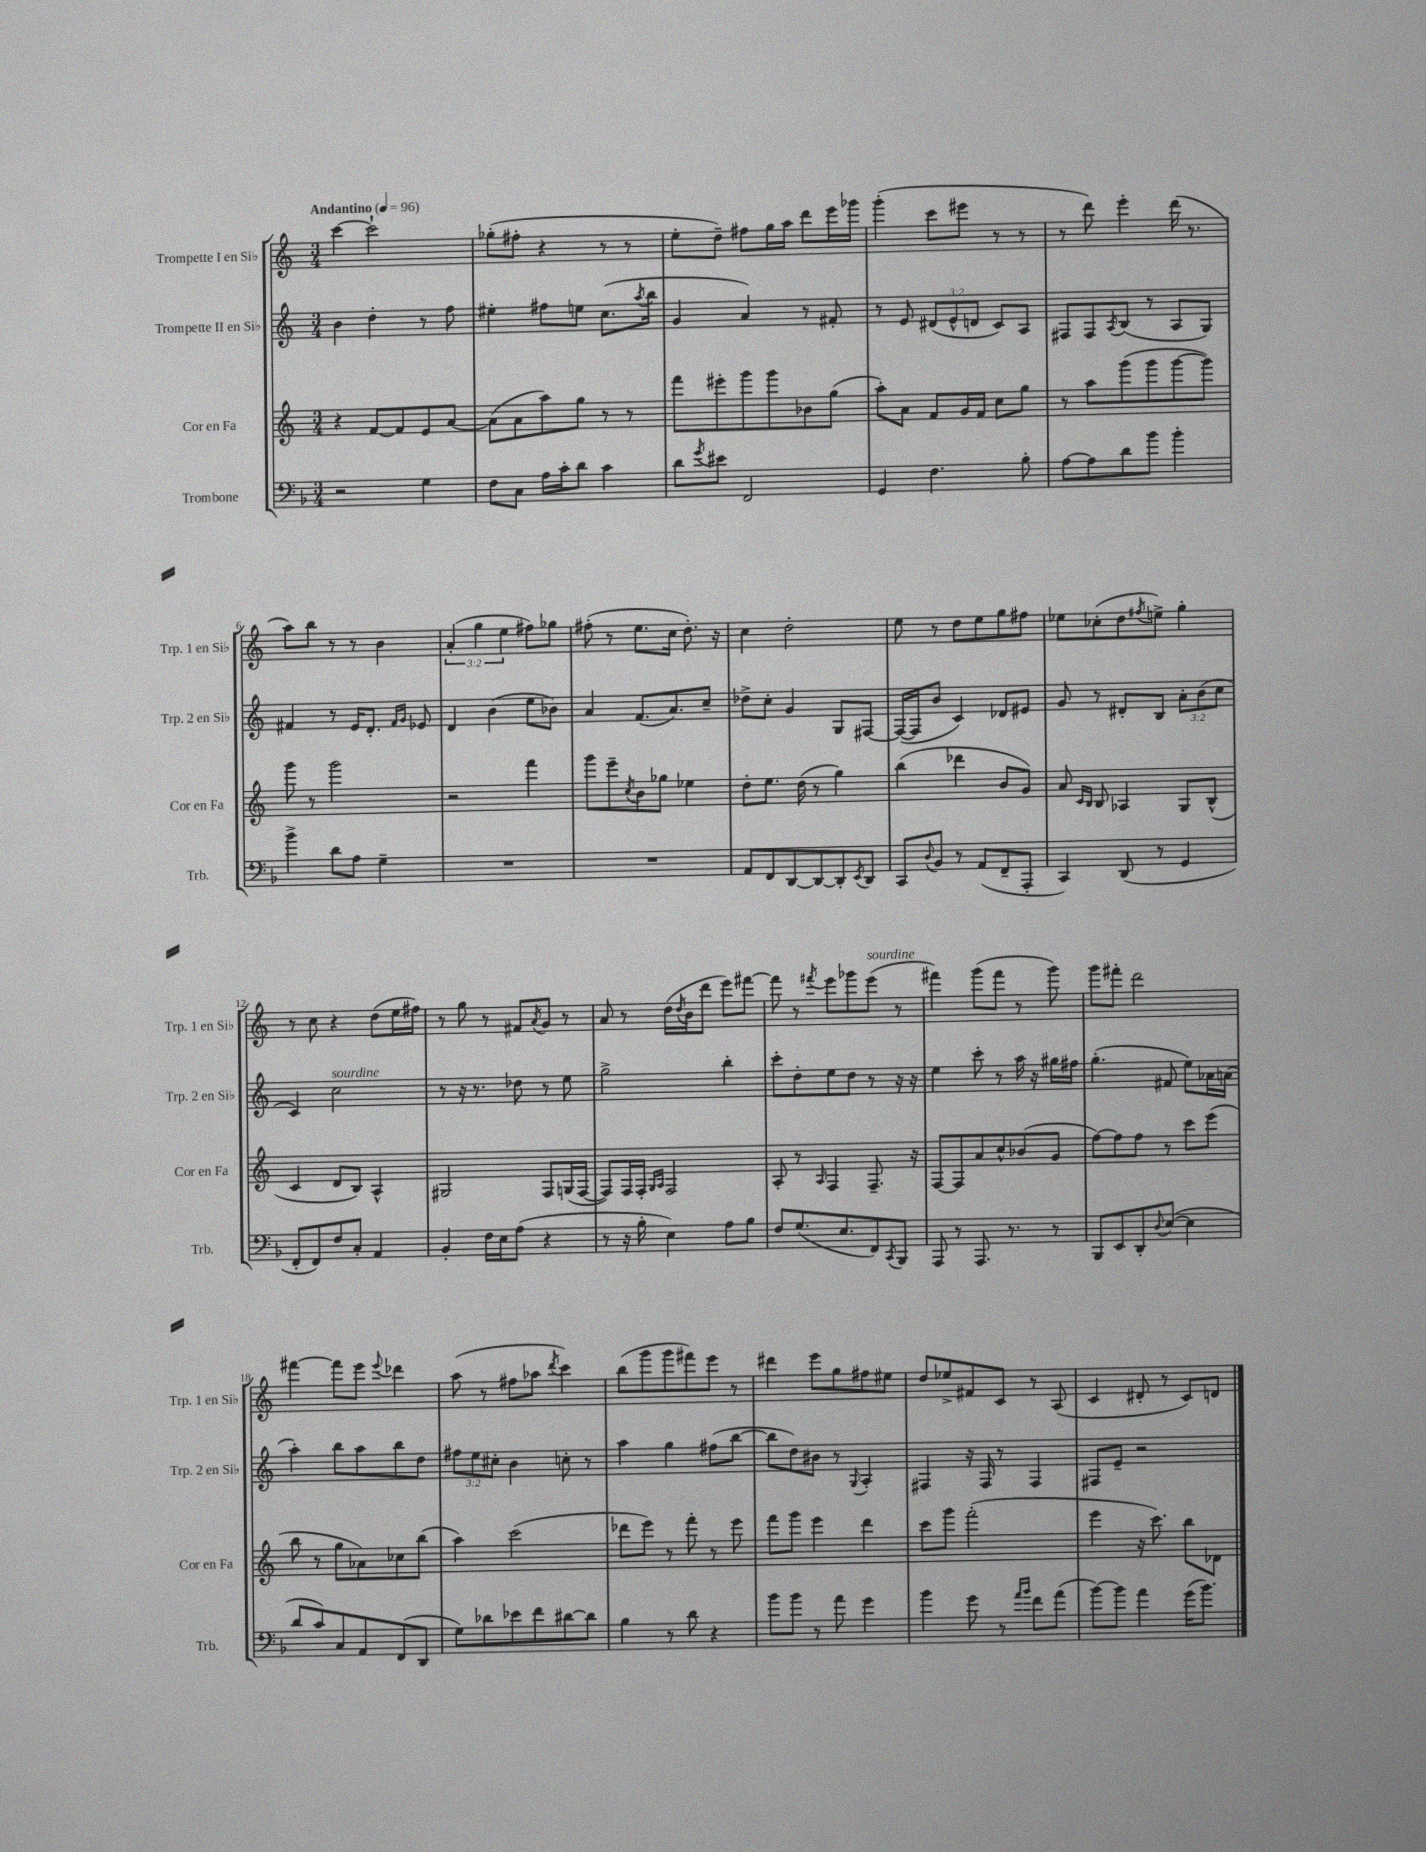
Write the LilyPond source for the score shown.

<<
\new StaffGroup <<
\new Staff = "s0" \with { instrumentName = "Trompette I en Sib" shortInstrumentName = "Trp. 1 en Sib" } {
    \clef treble \key c \major \numericTimeSignature \time 3/4 \override Staff.TupletNumber.text = #tuplet-number::calc-fraction-text \tempo "Andantino" 4 = 96
    c'''4~ c'''2-! |
    ges''8-.( fis''8-. r4 r8 r8 |
    e''8-. d''8--) fis''8 g''16 a''16 d'''8 e'''16 ges'''16 |
    g'''4-.( c'''8 eis'''8 r8 r8 |
    r8 d'''8) e'''4-. d'''16( r8. |
    a''8) b''8 r8 r8 b'4 |
    \tuplet 3/2 { a'4-.( g''4 e''4 } fis''8) ges''8 |
    fis''8-.( r8 e''8. c''16 d''8.-.) r16 |
    c''4 d''2-. |
    e''8 r8 d''8 e''8 g''8 fis''8 |
    ees''8 ces''8-.( d''8 \acciaccatura { fis''8 } e''8->) g''4-. |
    r8 c''8 r4 d''8( e''16 fis''16) |
    r8 g''8 r8 fis'8 \acciaccatura { a'8 } g'8 r8 |
    a'8 r8 d''16( \acciaccatura { d''8 } b'16 d'''8 e'''8) fis'''8~ |
    fis'''8 r8 \acciaccatura { fis'''8 } e'''8 ges'''8 e'''8^\markup { \italic "sourdine" }( r8 |
    fis'''4) g'''8( fis'''8 r8 g'''8) |
    g'''8 fis'''8-. d'''2 |
    fis'''4~ fis'''8 e'''8 \appoggiatura { e'''8 } des'''4 |
    a''8( r8 fis''8 aes''8 \acciaccatura { d'''8 } c'''4) |
    b''8( g'''8 g'''8 fis'''8) e'''8 r8 |
    dis'''4 e'''8 g''8 fis''8 eis''8 |
    d''8 ees''8-> fis'8 c'8 r8 a8( |
    c'4 dis'8-. r8 c'8) d'8 \bar "|." |
}
\new Staff = "s1" \with { instrumentName = "Trompette II en Sib" shortInstrumentName = "Trp. 2 en Sib" } {
    \clef treble \key c \major \numericTimeSignature \time 3/4 \override Staff.TupletNumber.text = #tuplet-number::calc-fraction-text
    b'4 d''4-. r8 f''8 |
    eis''4-. fis''8 e''8 c''8.( \acciaccatura { a''8 } b''16 |
    g'4 a'4) r8 fis'8-. |
    r8 e'8 \tuplet 3/2 { dis'8( e'8-^ d'8 } c'8) a8 |
    fis8 fis8 \acciaccatura { a8 } b8( r8 a8 g8) |
    fis'4 r8 e'16 d'8.-. \grace { fis'16 g'16 } ees'8 |
    d'4 b'4( e''8 bes'8) |
    a'4 f'8.( a'8.) c''8-- |
    des''8-> c''8-. g'4 g8 fis8~ |
    fis16~( fis16 b'8 c'4) des'8 eis'8 |
    g'8 r8 dis'8-. b8 \tuplet 3/2 { a'8-. b'8( c''8 } |
    c'4) c''2^\markup { \italic "sourdine" } |
    r8 r16 r8. des''8 r8 e''8 |
    g''2-> b''4-. |
    c'''8-. d''8-. e''8 d''8 r8 r16 r16 |
    e''4 c'''8-. r8 a''16 r16 gis''16 fis''16 |
    g''4.-.( fis'8 e''8) aes'16 a'16( |
    a''4-.) b''8 a''8 b''8 d''8 |
    \tuplet 3/2 { fis''8 e''8 cis''8-. } b'4 c''8-. r8 |
    a''4 g''4 fis''8( b''8~ |
    b''8 d''8) bis'8 r8 \appoggiatura { g8 } a4-. |
    fis4 r16 fis16 r8 fis4 |
    fis8 e'8-- r2 \bar "|." |
}
\new Staff = "s2" \with { instrumentName = "Cor en Fa" shortInstrumentName = "Cor en Fa" } {
    \clef treble \key c \major \numericTimeSignature \time 3/4
    r4 f'8~ f'8 e'8 a'8~ |
    a'8( a'8 a''8) g''8 r8 r8 |
    f'''8 eis'''8-. g'''8 g'''8 bes'8 g''8( |
    a''8-.) a'8 f'8 g'16 f'16 c''8 g''8 |
    r8 a''8 g'''8( g'''8 g'''8~ g'''8) |
    g'''8 r8 g'''2 |
    r2 f'''4 |
    g'''8 e'''8-- \acciaccatura { c''8 } b'8 ges''8 ees''4 |
    d''8-. e''8. d''16( r8 g''4) |
    b''4( des'''4 b'8 g'8) |
    a'8 \grace { c'16 b16 } b8 aes4 g8 b8-^( |
    c'4 d'8 b8) a4-^ |
    gis2 f8 g16( f16~ |
    f8) f16 f16-. \grace { g16 a16 } f2 |
    a8-. r8 \grace { a16 } f4 f8.-- r16 |
    f8~ f8 a'8 c''8-^ bes'8( g'8 |
    f''8~) f''8 f''8 r8 c'''8 e'''8( |
    b''8 r8 g''8 aes'8) ces''8 b''8( |
    a''4) c'''2( |
    des'''8 e'''8) r8 f'''8-. r8 e'''8 |
    f'''8 g'''8 e'''4 d'''4 |
    c'''8 g'''8 f'''2-.( |
    e'''4 r16 c'''8.) b''8 des'8 \bar "|." |
}
\new Staff = "s3" \with { instrumentName = "Trombone" shortInstrumentName = "Trb." } {
    \clef bass \key f \major \numericTimeSignature \time 3/4
    r2 g4 |
    f8 c8 a16 c'16-. d'8 c'4 |
    d'8 \acciaccatura { g'8 } eis'8 f,2 |
    g,4 f4. bes8-. |
    a8~ a8 d'8 bes'8 bes'4-. |
    bes'4-> d'8 a8 g4-- |
    R2. |
    R2. |
    a,8 f,8 d,8~ d,8~ d,8-. \acciaccatura { e,8 } d,8 |
    c,8 \appoggiatura { d8 } bes,8 r8 a,8( f,8-- a,,8-. |
    c,4) d,8( r8 g,4 |
    f,8-. f,8) f8 c8-. a,4 |
    bes,4-. f16 e16 a8( r4 |
    r8 r16 bes16-. e4) a8 bes8 |
    f8 g8.( e8. f,8) \acciaccatura { c,8 } bes,,8 |
    a,,8 r8 a,,8. r8. r8 |
    bes,,8 e,8 d,8-. \appoggiatura { d8 } e8~( e4 |
    d'8 c'8) c8 a,8 f,8( d,8 |
    g8) des'8 ees'8 f'8 dis'8~ dis'8 |
    bes4 r8 d'8 r4 |
    bes'8 bes'8 r8 a'8 g'4 |
    bes'4 g'8 r8 \grace { a'16 bes'16 } f'8 a'8( |
    bes'8~) bes'8 a'4 g'16( bes'8.) \bar "|." |
}
>>
>>
